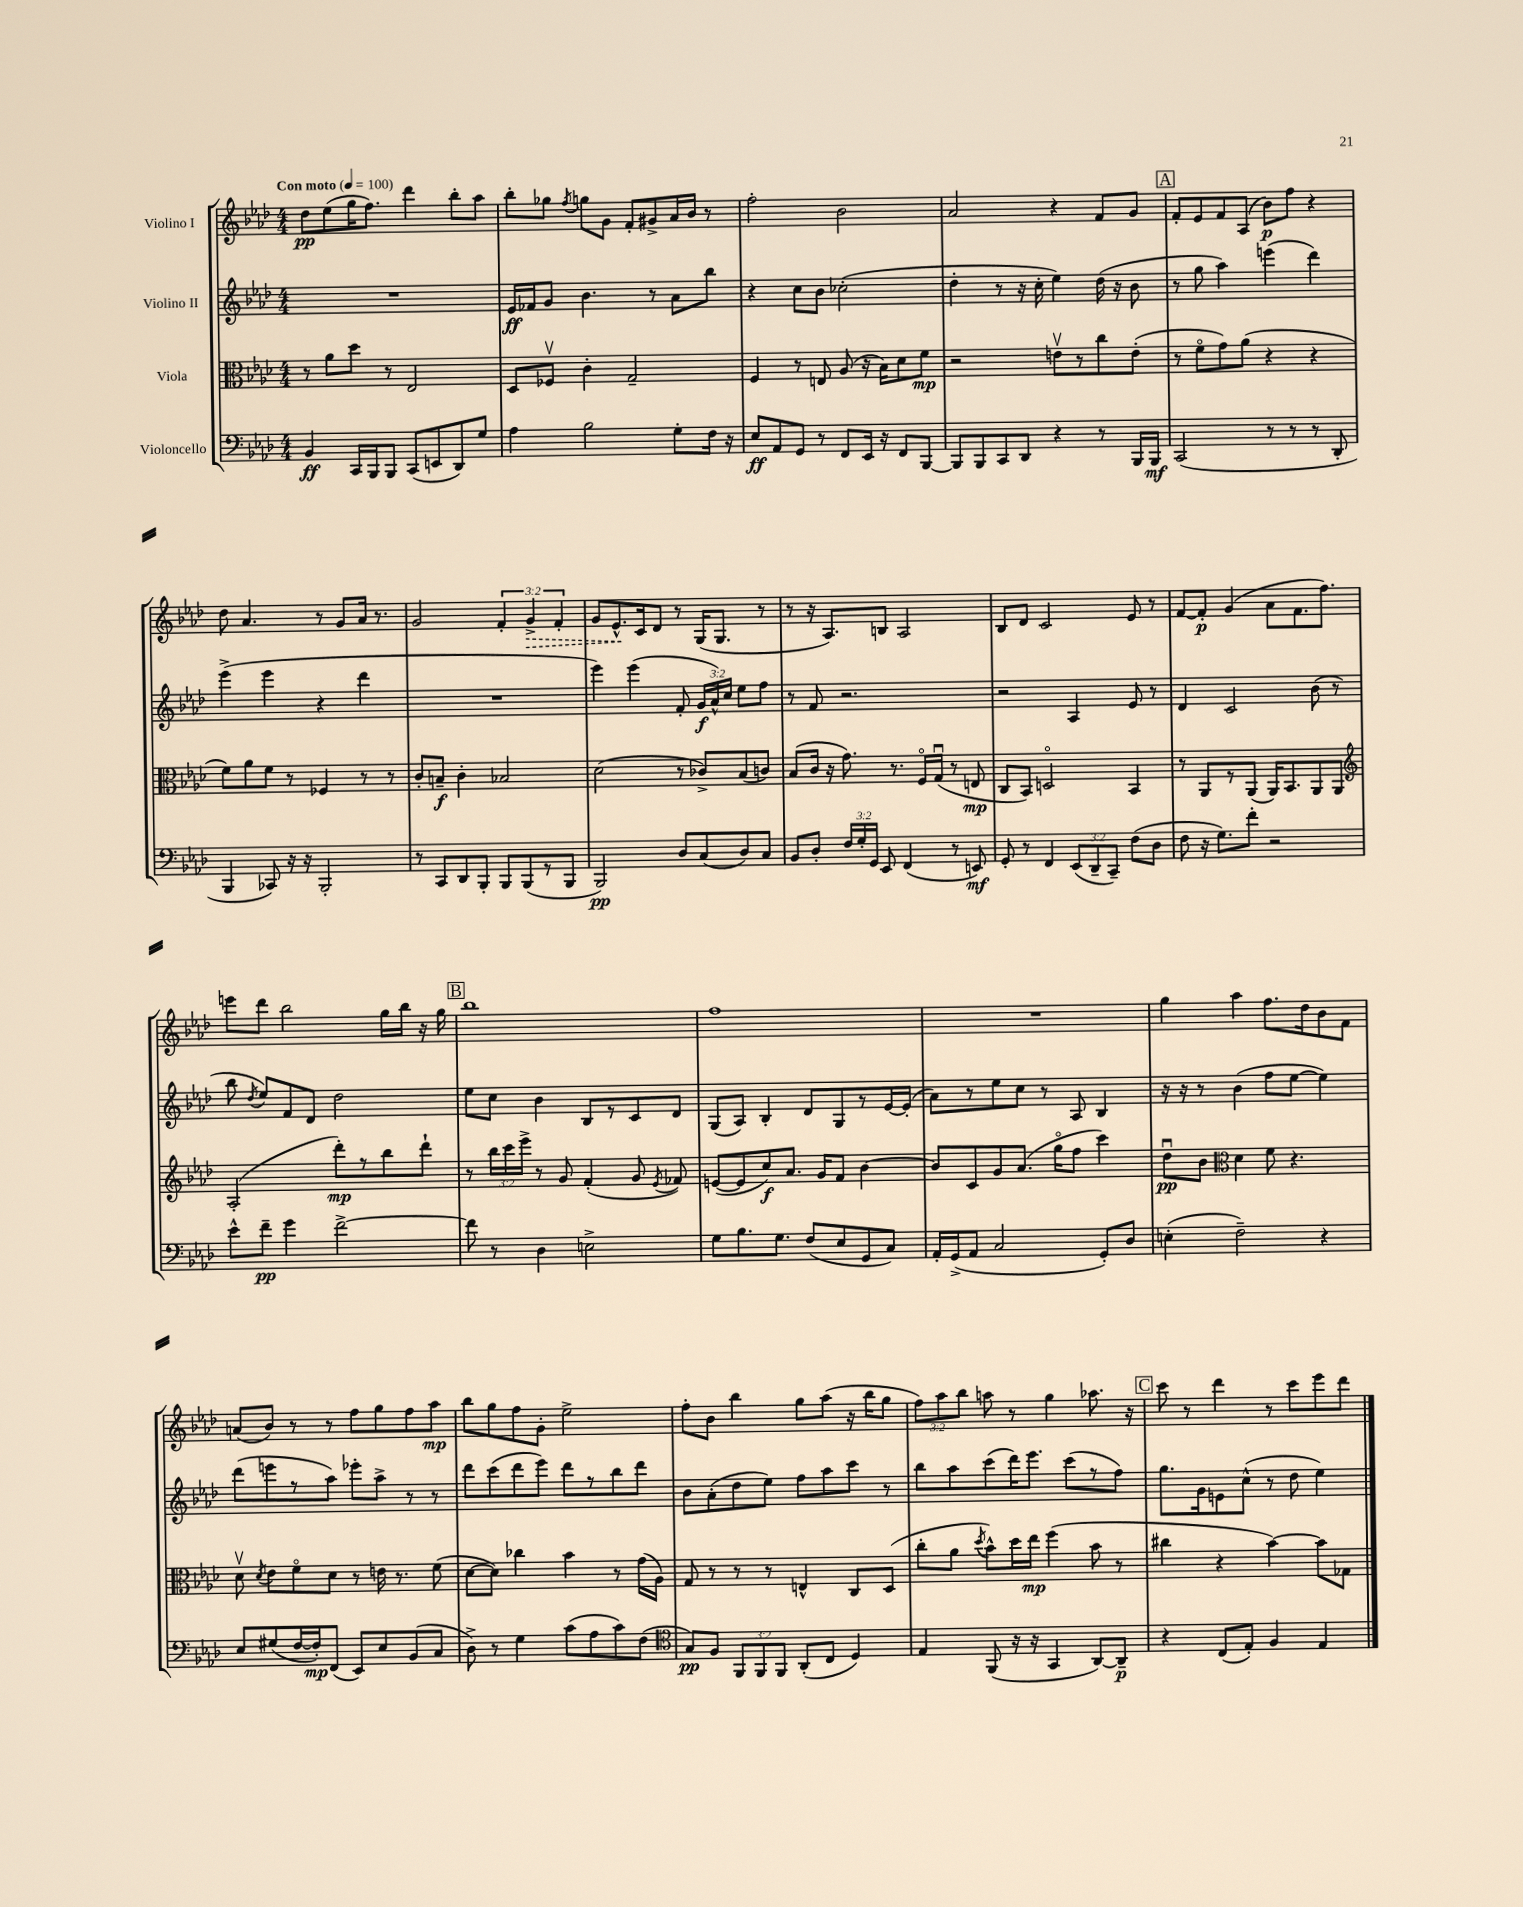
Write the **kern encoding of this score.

**kern	**dynam	**kern	**dynam	**kern	**dynam	**kern	**dynam
*part4	*part4	*part3	*part3	*part2	*part2	*part1	*part1
*staff4	*staff4	*staff3	*staff3	*staff2	*staff2	*staff1	*staff1
*I"Violoncello	*	*I"Viola	*	*I"Violino II	*	*I"Violino I	*
*clefF4	*	*clefC3	*	*clefG2	*	*clefG2	*
*k[b-e-a-d-]	*	*k[b-e-a-d-]	*	*k[b-e-a-d-]	*	*k[b-e-a-d-]	*
*M4/4	*	*M4/4	*	*M4/4	*	*M4/4	*
*MM100	*	*MM100	*	*MM100	*	*MM100	*
=1	=1	=1	=1	=1	=1	=1	=1
!	!	!	!	!	!	!LO:TX:a:B:t=Con moto	!
4BB-/	ff	8r	.	1r	.	8dd-\L	pp
.	.	8a-\L	.	.	.	(8ee-\	.
16CC/LL	.	8dd-\J	.	.	.	16gg\K	.
16BBB-/J	.	.	.	.	.	8.ff\J)	.
8BBB-/J	.	8r	.	.	.	.	.
(8CC/L	.	2E-/	.	.	.	4ddd-\	.
8EEn/	.	.	.	.	.	.	.
8DD-/)	.	.	.	.	.	8bb-'\L	.
8G/J	.	.	.	.	.	8aa-\J	.
=2	=2	=2	=2	=2	=2	=2	=2
4A-\	.	8D-/L	.	16e-/LL	ff	8bb-'\L	.
.	.	.	.	16f-X/J	.	.	.
.	.	8F-Xv/J	.	8g/J	.	8gg-X\J	.
.	.	.	.	.	.	8qff/	.
2B-\	.	4c'\	.	4.b-\	.	8ggn\L	.
.	.	.	.	.	.	8g\J	.
.	.	2G~/	.	.	.	8f'/L	.
.	.	.	.	8r	.	8g#X^/	.
8G'\L	.	.	.	8a-\L	.	16a-/L	.
.	.	.	.	.	.	16b-/JJ	.
16F\Jk	.	.	.	8bb-\J	.	8r	.
16r	.	.	.	.	.	.	.
=3	=3	=3	=3	=3	=3	=3	=3
8E-/L	ff	4F/	.	4r	.	2ff'\	.
8AA-/	.	.	.	.	.	.	.
8GG/J	.	8r	.	8cc\L	.	.	.
8r	.	8En/	.	8b-\J	.	.	.
8FF/L	.	(8A-/	.	(2cc-X'\	.	2b-\	.
16EE-/Jk	.	16r	.	.	.	.	.
16r	.	16B-\KL)	.	.	.	.	.
8FF/L	.	8d-\	.	.	.	.	.
[8BBB-/J	.	8f\J	mp	.	.	.	.
=4	=4	=4	=4	=4	=4	=4	=4
8BBB-/L]	.	2r	.	4dd-'\	.	2a-/	.
8BBB-/	.	.	.	.	.	.	.
8CC/	.	.	.	8r	.	.	.
8DD-/J	.	.	.	16r	.	.	.
.	.	.	.	16cc'\	.	.	.
4r	.	8env\L	.	4ee-\)	.	4r	.
.	.	8r	.	.	.	.	.
8r	.	8cc\	.	(16dd-\	.	8f/L	.
.	.	.	.	16r	.	.	.
16BBB-/LL	.	(8e'\J	.	8b-\	.	8g/J	.
16BBB-/JJ	mf	.	.	.	.	.	.
!!LO:REH:place=s1:t=A
=5	=5	=5	=5	=5	=5	=5	=5
(2CC/	.	8r	.	8r	.	8f'/L	.
.	.	8f\L	.	8gg\	.	8e-/	.
.	.	8g\)	.	4aa-\)	.	8f/	.
.	.	(8a-\J	.	.	.	(8A-/J	.
8r	.	4r	.	(4eeen\	.	8b-\L)	p
8r	.	.	.	.	.	8ff\J	.
8r	.	4r	.	4ddd-\)	.	4r	.
8DD-'/	.	.	.	.	.	.	.
!!LO:LB:g=z
=6	=6	=6	=6	=6	=6	=6	=6
4BBB-/	.	8f\L)	.	(4eee-^\	.	8dd-\	.
.	.	8a-\	.	.	.	4.a-/	.
8CC-X/)	.	8f\J	.	4eee-\	.	.	.
16r	.	8r	.	.	.	.	.
16r	.	.	.	.	.	.	.
2BBB-'/	.	4F-X/	.	4r	.	8r	.
.	.	.	.	.	.	8g/L	.
.	.	8r	.	4ddd-\	.	16a-/Jk	.
.	.	.	.	.	.	8.r	.
.	.	8r	.	.	.	.	.
=7	=7	=7	=7	=7	=7	=7	=7
8r	.	8c'/L	.	1r	.	2g/	.
8CC/L	.	8Bn~/J	f	.	.	.	.
8DD-/	.	4c'\	.	.	.	.	.
8BBB-'/J	.	.	.	.	.	.	.
8BBB-/L	.	2B-X/	.	.	.	6f'/	.
(8BBB-/	.	.	.	.	.	.	.
!	!	!	!	!	!	!	!LO:HP:b
.	.	.	.	.	.	6g^/	>
8r	.	.	.	.	.	.	.
.	.	.	.	.	.	6f'/	.
8BBB-/J	.	.	.	.	.	.	.
=8	=8	=8	=8	=8	=8	=8	=8
2BBB-/)	pp	(2d-\	.	4eee-\)	.	8g/L	.
.	.	.	.	.	.	8.e-^^/	.
.	.	.	.	(4eee-\	.	.	.
.	.	.	.	.	.	16c/k	]
.	.	.	.	.	.	8d-/J	.
8D-/L	.	8r	.	8f'/	.	8r	.
(8C/	.	8c-X^/L)	.	24g/LL	f	(16G/KL	.
.	.	.	.	24a-^^/)	.	.	.
.	.	.	.	.	.	8.G/J	.
.	.	.	.	24cc/JJ	.	.	.
8D-/)	.	(8B-/	.	8ee-\L	.	.	.
8C/J	.	8cn/J)	.	8ff\J	.	8r	.
=9	=9	=9	=9	=9	=9	=9	=9
8BB-/L	.	(8B-/L	.	8r	.	8r	.
8D-'/J	.	16c/Jk	.	8f/	.	16r	.
.	.	16r	.	.	.	8.A-/L)	.
24F/LL	.	8.g\)	.	2.r	.	.	.
24G'/	.	.	.	.	.	.	.
24GG/JJ	.	.	.	.	.	.	.
8EE-/	.	.	.	.	.	8Bn/J	.
.	.	8.r	.	.	.	.	.
(4FF/	.	.	.	.	.	2A-/	.
.	.	16F/LL	.	.	.	.	.
.	.	(16Gu/JJ	.	.	.	.	.
8r	.	8r	.	.	.	.	.
8EEn/)	mf	8En/	mp	.	.	.	.
=10	=10	=10	=10	=10	=10	=10	=10
8GG'/	.	8C/L	.	2r	.	8B-/L	.
8r	.	8BB-/J)	.	.	.	8d-/J	.
4FF/	.	2Dn/	.	.	.	2c/	.
(12EE-/L	.	.	.	4A-/	.	.	.
12DD-~/	.	.	.	.	.	.	.
12CC~/J)	.	.	.	.	.	.	.
(8F\L	.	4BB-/	.	8e-/	.	8e-/	.
8D-\J	.	.	.	8r	.	8r	.
=11	=11	=11	=11	=11	=11	=11	=11
8F\	.	8r	.	4d-/	.	[8f/L	.
16r	.	8AA-/L	.	.	.	8f'/J]	p
8.G\L)	.	.	.	.	.	.	.
.	.	8r	.	2c/	.	(4g/	.
8f'\J	.	(8AA-/J	.	.	.	.	.
2r	.	16AA-/KL)	.	.	.	8a-\L	.
.	.	8.BB-/	.	.	.	.	.
.	.	.	.	.	.	8.f\	.
.	.	8AA-/	.	(8b-\	.	.	.
.	.	.	.	.	.	8.ff\J)	.
.	.	8AA-/J	.	8r	.	.	.
!!LO:LB:g=z
=12	=12	=12	=12	=12	=12	=12	=12
*	*	*clefG2	*	*	*	*	*
8e-^^\L	.	(2A-'/	.	8bb-\	.	8eeen\L	.
.	.	.	.	8qdd-/	.	.	.
8f~\J	pp	.	.	8ee-/L)	.	8ddd-\J	.
4g\	.	.	.	8f/	.	2bb-\	.
.	.	.	.	8d-/J	.	.	.
[2f^\	.	8ddd-'\L)	mp	2dd-\	.	.	.
.	.	8r	.	.	.	.	.
.	.	8bb-\	.	.	.	16gg\LL	.
.	.	.	.	.	.	16bb-\JJ	.
.	.	8ddd-`\J	.	.	.	16r	.
.	.	.	.	.	.	16gg\	.
!!LO:REH:place=s1:t=B
=13	=13	=13	=13	=13	=13	=13	=13
8f\]	.	8r	.	8ee-\L	.	1bb-	.
8r	.	24bb-\LL	.	8cc\J	.	.	.
.	.	24ccc\	.	.	.	.	.
.	.	24eee-^\JJ	.	.	.	.	.
4D-\	.	8r	.	4b-\	.	.	.
.	.	8g/	.	.	.	.	.
2En^\	.	(4f'/	.	8B-/L	.	.	.
.	.	.	.	8r	.	.	.
.	.	8g/	.	8c/	.	.	.
.	.	8qe-/	.	.	.	.	.
.	.	8f-X/)	.	8d-/J	.	.	.
=14	=14	=14	=14	=14	=14	=14	=14
8G\L	.	([8en/L	.	(8G/L	.	1ff	.
8.B-\	.	8e/]	.	8A-/J)	.	.	.
.	.	8cc/)	f	4B-'/	.	.	.
8.G\J	.	.	.	.	.	.	.
.	.	8.a-/J	.	.	.	.	.
(8F/L	.	.	.	8d-/L	.	.	.
.	.	16g/KL	.	.	.	.	.
8E-/	.	8f/J	.	8G/	.	.	.
8GG/	.	[4b-\	.	8r	.	.	.
8C/J)	.	.	.	[16e-/L	.	.	.
.	.	.	.	(16e-'/JJ]	.	.	.
=15	=15	=15	=15	=15	=15	=15	=15
16AA-'/LL	.	8b-/L]	.	8a-\L)	.	1r	.
(16GG^/J	.	.	.	.	.	.	.
8AA-/J	.	8c/	.	8r	.	.	.
2C/	.	8g/	.	8ee-\	.	.	.
.	.	(8.a-/J	.	8cc\J	.	.	.
.	.	.	.	8r	.	.	.
.	.	16gg\KL	.	.	.	.	.
.	.	8ff\J	.	8A-/	.	.	.
8GG'/L)	.	4ccc\)	.	4B-/	.	.	.
8D-/J	.	.	.	.	.	.	.
=16	=16	=16	=16	=16	=16	=16	=16
(4En'\	.	8dd-u\L	pp	16r	.	4gg\	.
.	.	.	.	16r	.	.	.
.	.	8b-\J	.	8r	.	.	.
*	*	*clefC3	*	*	*	*	*
2F~\)	.	4d-\	.	(4b-\	.	4aa-\	.
.	.	8f\	.	8ff\L	.	8.ff\L	.
.	.	4.r	.	[8ee-\J	.	.	.
.	.	.	.	.	.	16dd-\k	.
4r	.	.	.	4ee-\])	.	8b-\	.
.	.	.	.	.	.	8f\J	.
!!LO:LB:g=z
=17	=17	=17	=17	=17	=17	=17	=17
8E-/L	.	8d-v\	.	(8ddd-\L	.	(8an/L	.
.	.	8qd-/	.	.	.	.	.
(8G#X/	.	8e-\L	.	8eeen\	.	8b-/J)	.
[16F/L	.	8f\	.	8r	.	8r	.
16F'/J])	mp	.	.	.	.	.	.
(8FF/J	.	8d-\J	.	8aa-\J)	.	8r	.
8EE-/L)	.	8r	.	8eee-X'\L	.	8ff\L	.
8E-/	.	16en\	.	8aa-^\J	.	8gg\	.
.	.	8.r	.	.	.	.	.
(8BB-/	.	.	.	8r	.	8ff\	.
8C/J	.	(8f\	.	8r	.	8aa-\J	mp
=18	=18	=18	=18	=18	=18	=18	=18
8D-^\)	.	[8d-\L	.	8ddd-\L	.	8bb-\L	.
8r	.	8d-\J])	.	(8ccc\	.	8gg\	.
4G\	.	4cc-X\	.	8ddd-\	.	8ff\	.
.	.	.	.	8eee-\J)	.	8g'\J	.
(8c\L	.	4b-\	.	8ddd-\L	.	2ee-^\	.
8A-\	.	.	.	8r	.	.	.
8c\)	.	8r	.	8bb-\	.	.	.
(8F\J	.	(16g\LL	.	8ddd-\J	.	.	.
.	.	16A-\JJ)	.	.	.	.	.
=19	=19	=19	=19	=19	=19	=19	=19
*clefC4	*	*	*	*	*	*	*
8G/L)	pp	8G/	.	8b-\L	.	8ff'\L	.
8F/J	.	8r	.	(8a-'\	.	8b-\J	.
12FF/L	.	8r	.	8dd-\	.	4bb-\	.
12FF/	.	.	.	.	.	.	.
.	.	8r	.	8ee-\J)	.	.	.
12FF/J	.	.	.	.	.	.	.
(8AA-'/L	.	4En^^/	.	8ff\L	.	8gg\L	.
8C/J	.	.	.	8aa-\	.	(8aa-\J	.
4D-/)	.	8C/L	.	8ccc\J	.	16r	.
.	.	.	.	.	.	16bb-\KL	.
.	.	(8D-/J	.	8r	.	8gg\J	.
=20	=20	=20	=20	=20	=20	=20	=20
4E-/	.	8cc'\L	.	8bb-\L	.	12ff\L)	.
.	.	.	.	.	.	12aa-\	.
.	.	8a-\J	.	8aa-\	.	.	.
.	.	.	.	.	.	12bb-\J	.
.	.	8qdd-/	.	.	.	.	.
(8FF/	.	8b-^^\L)	.	(8ccc\	.	8aan\	.
16r	.	16dd-\L	.	16ddd-\K)	.	8r	.
16r	.	16ee-\JJ	mp	8.eee-\J	.	.	.
4GG/	.	(4ff\	.	.	.	4gg\	.
.	.	.	.	(8ccc\L	.	.	.
[8AA-/L)	.	8b-\	.	8r	.	8.aa-X\	.
8AA-~/J]	p	8r	.	8ff\J)	.	.	.
.	.	.	.	.	.	16r	.
!!LO:REH:place=s1:t=C
=21	=21	=21	=21	=21	=21	=21	=21
4r	.	4cc#X\	.	8.gg\L	.	8ccc\	.
.	.	.	.	.	.	8r	.
.	.	.	.	16g\k	.	.	.
(8C/L	.	4r	.	8en\	.	4ddd-\	.
8E-'/J)	.	.	.	(8cc^^\J	.	.	.
4F/	.	[4b-\)	.	8r	.	8r	.
.	.	.	.	8dd-\	.	8ccc\L	.
4E-/	.	8b-\L]	.	4ee-\)	.	8eee-\	.
.	.	8G-X\J	.	.	.	8ddd-\J	.
==	==	==	==	==	==	==	==
*-	*-	*-	*-	*-	*-	*-	*-
